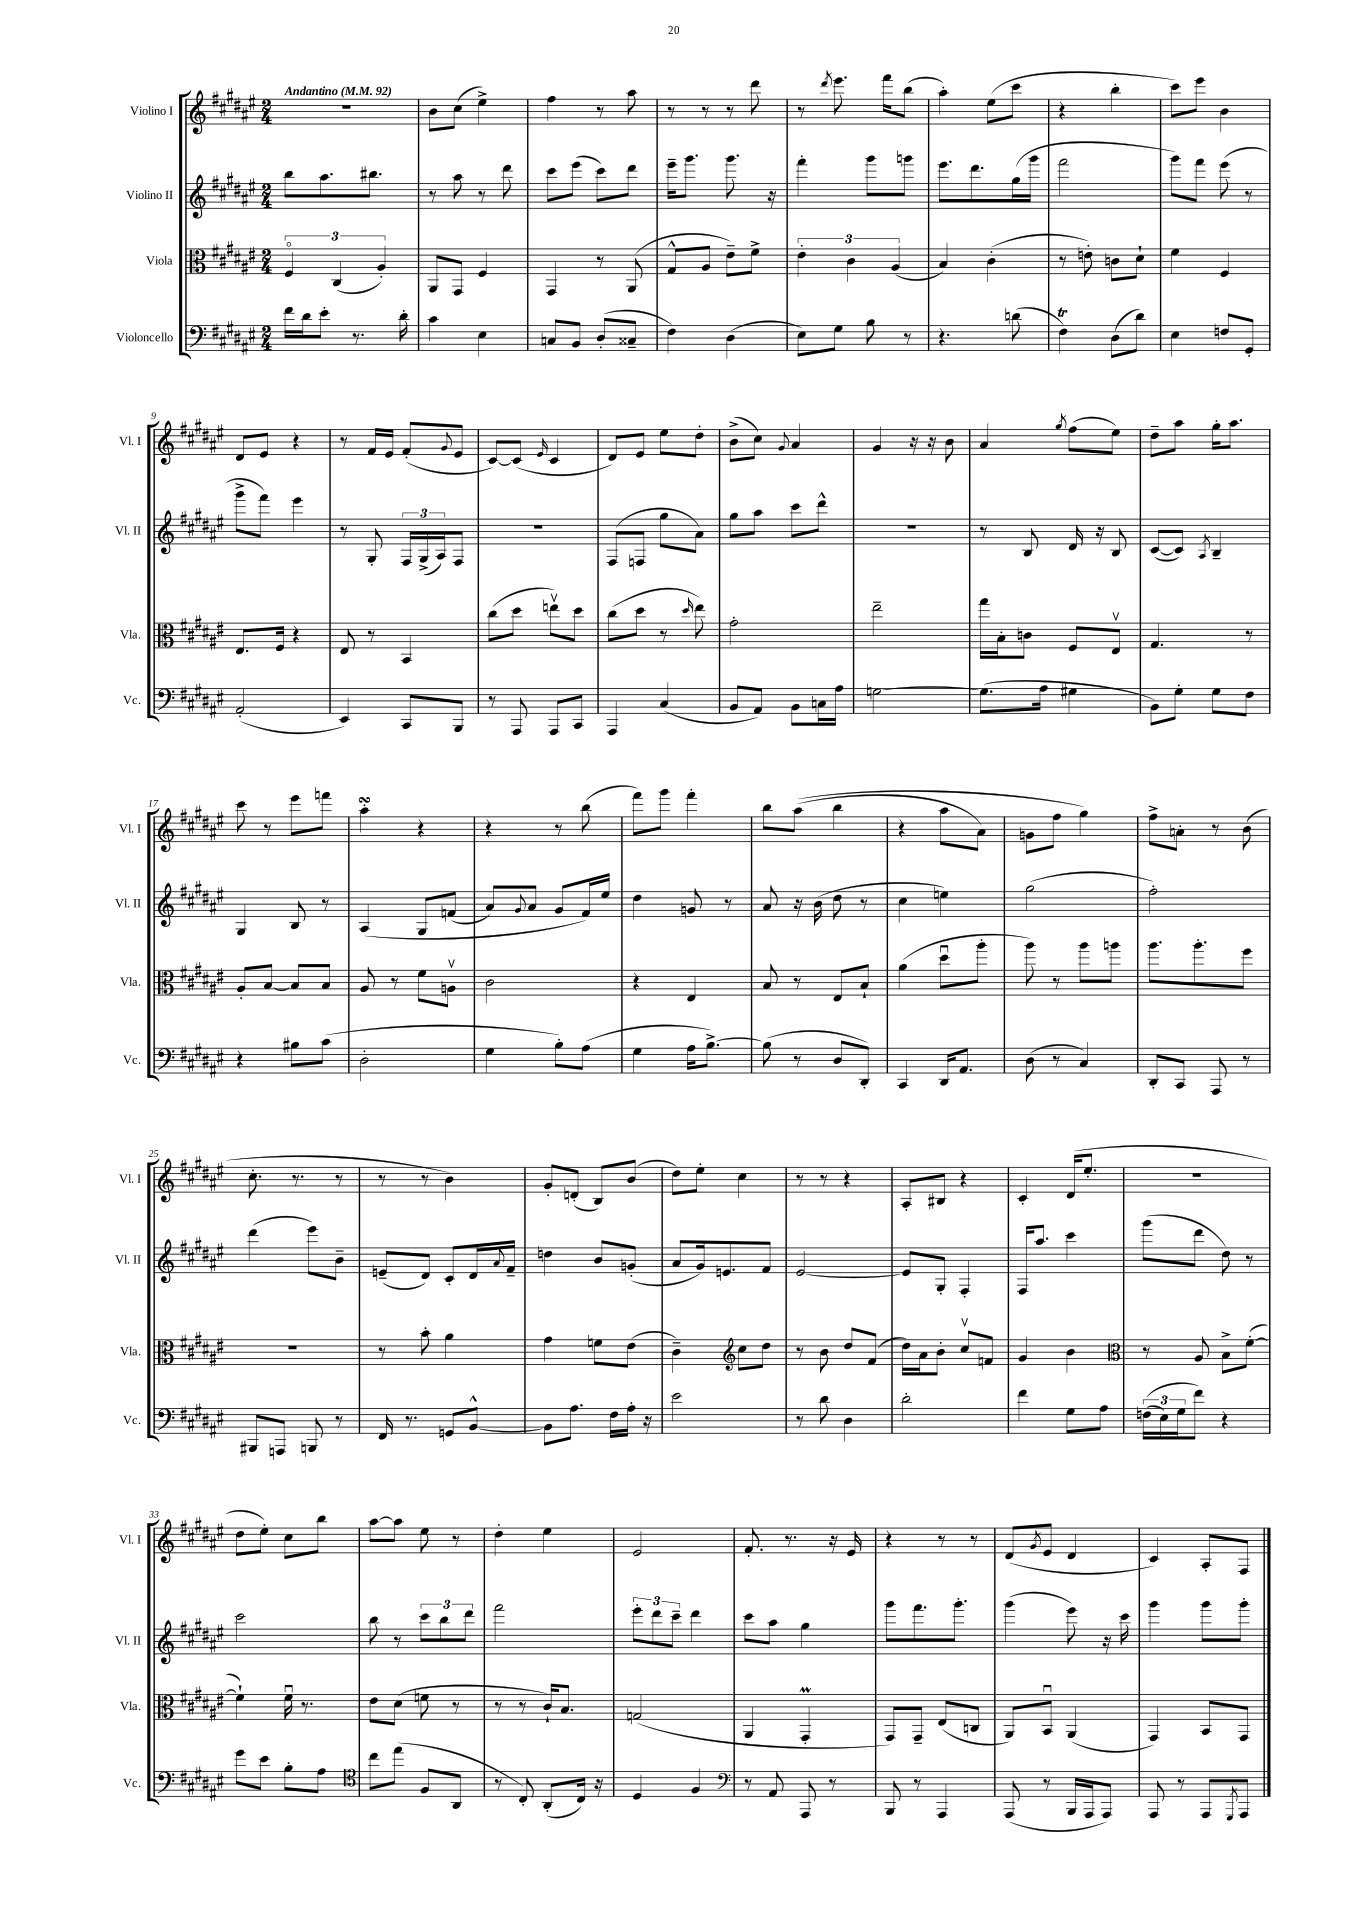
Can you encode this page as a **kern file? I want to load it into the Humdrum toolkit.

**kern	**kern	**kern	**kern
*staff4	*staff3	*staff2	*staff1
*clefF4	*clefC3	*clefG2	*clefG2
*k[f#c#g#d#a#e#]	*k[f#c#g#d#a#e#]	*k[f#c#g#d#a#e#]	*k[f#c#g#d#a#e#]
*M2/4	*M2/4	*M2/4	*M2/4
*MM92	*MM92	*MM92	*MM92
16f#	6F#o	8bb	2r
16d#	.	.	.
8e#'	.	8.aa#	.
.	(6C#	.	.
8.r	.	.	.
.	.	8.bb#	.
.	6A#')	.	.
16d#'	.	.	.
=	=	=	=
4c#	8AA#	8r	8b
.	8GG#	8aa#	(8cc#
4E#	4F#	8r	4ee#^)
.	.	8ddd#	.
=	=	=	=
8C	4GG#	8ccc#	4ff#
8BB	.	(8eee#	.
(8D#'	8r	8ccc#)	8r
8C##~	(8AA#	8ddd#	8aa#
=	=	=	=
4F#)	8G#^^	16eee#~	8r
.	.	8.ggg#	.
.	8A#	.	8r
(4D#	8e#~)	8.ggg#	8r
.	8f#^	.	8ddd#
.	.	16r	.
=	=	=	=
8E#)	6e#'	4fff#'	8r
.	.	.	8qddd#
8G#	.	.	8.eee#
.	6c#	.	.
8B	.	8ggg#	.
.	.	.	16fff#
.	(6A#	.	.
8r	.	8ggg	(8bb
=	=	=	=
4.r	4B)	8.eee#	4aa#')
.	.	8.ddd#	.
.	(4c#'	.	(8ee#
(8d	.	(16gg#	8ccc#
.	.	16ggg#	.
=	=	=	=
4F#)	8r	2fff#	4r
.	8e')	.	.
(8D#	8c	.	4bb'
8d#)	8d#`	.	.
=	=	=	=
4E#	4f#	8ggg#)	8ccc#)
.	.	8fff#	8eee#
8F	4F#	(8eee#	4b
8GG#'	.	8r	.
=	=	=	=
(2AA#'	8.E#	8ggg#^	8d#
.	.	8fff#)	8e#
.	16F#	.	.
.	4r	4eee#	4r
=	=	=	=
4EE#)	8E#	8r	8r
.	8r	8G#'	16f#
.	.	.	16e#
8CC#	4BB	24F#	(8f#'
.	.	(24G#^	.
.	.	24A#)	.
.	.	.	8qqg#
8BBB	.	8F#	8e#
=	=	=	=
8r	(8cc#	2r	[8c#)
8AAA#	8dd#	.	(8c#]
.	.	.	16qqe#
8AAA#	8eev)	.	4c#
8CC#	8dd#	.	.
=	=	=	=
4AAA#	(8cc#	(8F#	8d#)
.	8dd#	8F	8e#
(4C#	8r	8gg#	8ee#
.	16qqdd#	.	.
.	8ee#)	8a#)	8dd#'
=	=	=	=
8BB	2g#'	8gg#	(8b^
8AA#)	.	8aa#	8cc#)
.	.	.	8qqg#
8BB	.	8ccc#	4a#
16C	.	8ddd#^^	.
16A#	.	.	.
=	=	=	=
[2G	2ee#~	2r	4g#
.	.	.	16r
.	.	.	16r
.	.	.	8b
=	=	=	=
(8.G]	16gg#	8r	4a#
.	16B'	.	.
.	8c	8B	.
16A#	.	.	.
.	.	.	8qgg#
4G#	8F#	16d#	(8ff#
.	.	16r	.
.	8E#v	8B	8ee#)
=	=	=	=
8BB)	4.G#	([8c#	8dd#~
8G#'	.	8c#])	8aa#
.	.	8qA#	.
8G#	.	4B~	16gg#'
.	.	.	8.aa#
8F#	8r	.	.
=	=	=	=
4r	8A#'	4G#	8ccc#
.	[8B	.	8r
8B#	8B]	8B	8eee#
(8c#	8B	8r	8fff
=	=	=	=
2D#'	8A#	&(4A#	4aa#'
.	8r	.	.
.	8f#	8G#	4r
.	8Av	(8f	.
=	=	=	=
4G#	2c#	8a#)	4r
.	.	8qqg#	.
.	.	8a#	.
8B')	.	8g#	8r
(8A#	.	16f#&)	(8bb
.	.	16ee#	.
=	=	=	=
4G#	4r	4dd#	8fff#)
.	.	.	8ggg#
16A#	4E#	8g	4fff#'
[8.B^)	.	.	.
.	.	8r	.
=	=	=	=
(8B]	8B	8a#	8bb
8r	8r	16r	&((8aa#
.	.	(16b	.
8D#	8E#	8dd#	4bb
8DD#')	8B`	8r	.
=	=	=	=
4CC#	(4a#	4cc#	4r
16DD#	8dd#u	4ee)	8aa#
8.AA#	.	.	.
.	8aa#'	.	8a#)
=	=	=	=
(8D#	8aa#)	(2gg#	8g
8r	8r	.	8ff#
4C#)	8aa#	.	4gg#&)
.	8aa	.	.
=	=	=	=
8DD#'	8.aa#	2ff#')	8ff#^
8CC#	.	.	8a'
.	8.aa#'	.	.
8AAA#	.	.	8r
8r	8ff#	.	(8b
=	=	=	=
8BBB#	2r	(4ddd#	8.cc#'
8AAA	.	.	.
.	.	.	8.r
8BBB	.	8eee#)	.
8r	.	8b~	8r
=	=	=	=
16FF#	8r	(8e~	8r
8.r	.	.	.
.	8b'	8d#)	8r
8GG	4a#	8c#'	4b)
[8BB^^	.	16d#	.
.	.	8qqa#	.
.	.	16f#~	.
=	=	=	=
8BB]	4g#	4dd	8g#'
8.A#	.	.	(8d'
.	8f	8b	8B)
16F#	.	.	.
16A#'	(8e#	(8g'	(8b
16r	.	.	.
=	=	=	=
2e#	4c#~)	8a#	8dd#)
.	.	16g#)	8ee#'
.	.	8.e	.
*	*clefG2	*	*
.	8cc#	.	4cc#
.	8dd#	8f#	.
=	=	=	=
8r	8r	[2e#	8r
8d#	8b	.	8r
4D#	8dd#	.	4r
.	(8f#	.	.
=	=	=	=
2d#'	16dd#)	8e#]	8A#'
.	16a#	.	.
.	8b'	8G#'	8B#
.	8cc#v	4F#'	4r
.	8f	.	.
=	=	=	=
4f#	4g#	16F#	4c#'
.	.	8.aa#	.
8G#	4b	4ccc#	(16d#
.	.	.	8.ee#'
8A#	.	.	.
=	=	=	=
*	*clefC3	*	*
&((24F	8r	(8ggg#	2r
24E#)	.	.	.
24G#	.	.	.
8f#&)	8A#	8ddd#	.
4r	8B^	8dd#)	.
.	([8f#'	8r	.
=	=	=	=
8g#	4f#`])	2ccc#	8dd#
8e#	.	.	8ee#')
8B'	16f#u	.	8cc#
.	8.r	.	.
8A#	.	.	8bb
=	=	=	=
*clefC4	*	*	*
8cc#	8e#	8bb	[8aa#
(8ee#	(8d#	8r	8aa#]
8F#	8f	12ccc#	8ee#
.	.	12bb	.
8AA#	8r	.	8r
.	.	12ddd#	.
=	=	=	=
8r	8r	2fff#	4dd#'
8C#')	8r	.	.
(8AA#'	16c#`)	.	4ee#
.	8.B	.	.
16C#)	.	.	.
16r	.	.	.
=	=	=	=
4D#	(2G	12eee#'	2e#
.	.	12ddd#	.
.	.	12ccc#~	.
4F#	.	4ddd#	.
=	=	=	=
*clefF4	*	*	*
8r	4AA#	8ccc#	8.f#'
8AA#	.	8aa#	.
.	.	.	8.r
8AAA#	4GG#'	4gg#	.
8r	.	.	16r
.	.	.	16e#
=	=	=	=
8BBB	8GG#)	8ggg#	4r
8r	8GG#~	8.fff#	.
4AAA#	(8E#	.	8r
.	.	8.ggg#'	.
.	8C	.	8r
=	=	=	=
(8AAA#	8AA#)	(4ggg#	(8d#
.	.	.	8qg#
8r	8BBu	.	8e#
16BBB	(4AA#	8eee#)	4d#
16AAA#	.	.	.
8AAA#)	.	16r	.
.	.	16ccc#	.
=	=	=	=
8AAA#	4GG#)	4ggg#	4c#)
8r	.	.	.
8AAA#	8BB	8ggg#	8A#'
8qGGG#	.	.	.
8AAA#	8GG#	8ggg#'	8F#
==	==	==	==
*-	*-	*-	*-
